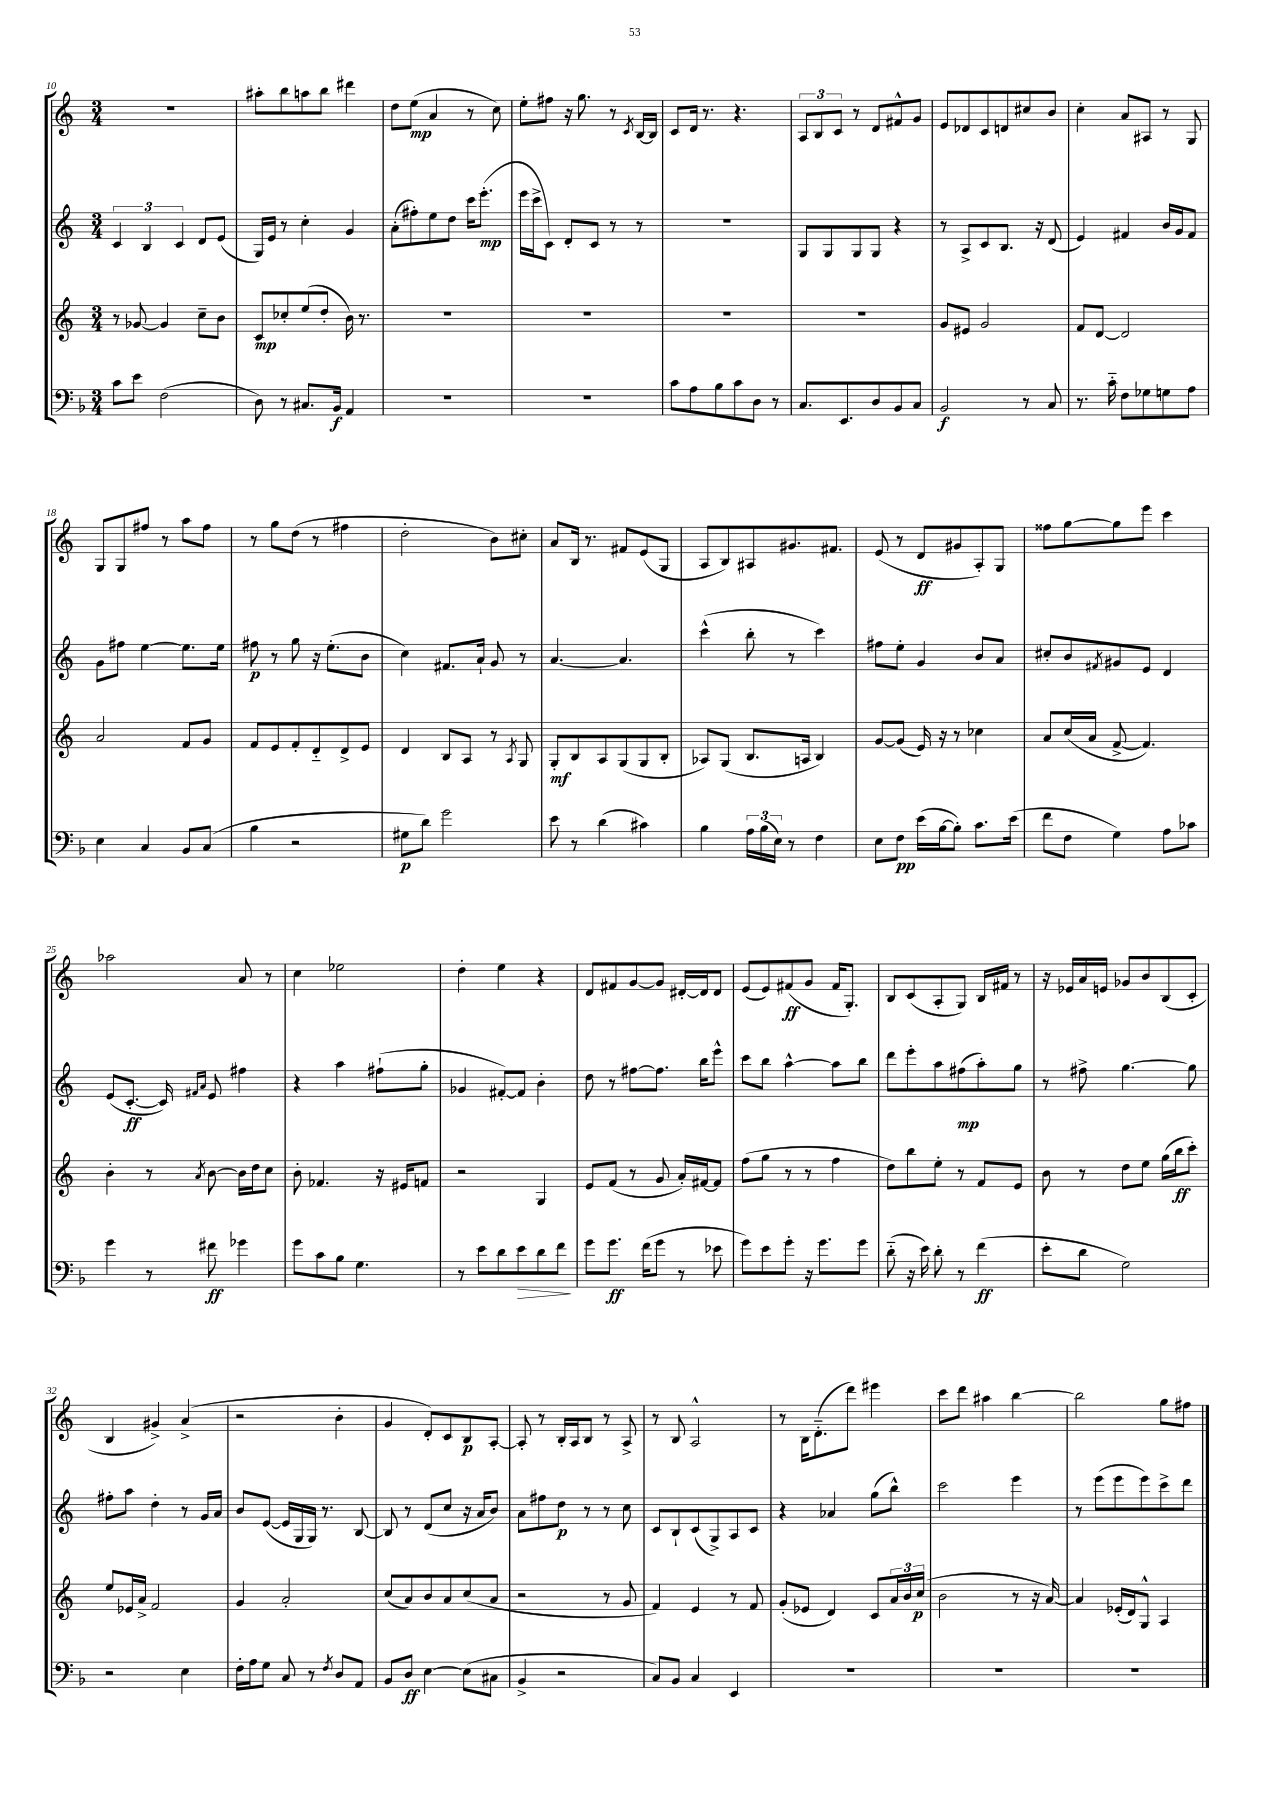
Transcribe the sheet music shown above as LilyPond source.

<<
\new StaffGroup <<
\new Staff = "s0" {
    \clef treble \key c \major \numericTimeSignature \time 3/4
    R2. |
    ais''8-. b''8 a''8 b''8 dis'''4 |
    d''8 e''8\mp( a'4 r8 c''8) |
    e''8-. fis''8 r16 g''8. r8 \acciaccatura { c'8 } b16~ b16 |
    c'8 d'16 r8. r4. |
    \tuplet 3/2 { a8 b8 c'8 } r8 d'8 fis'8-^ g'8 |
    e'8 des'8 c'8 d'8 cis''8 b'8 |
    c''4-. a'8 ais8 r8 g8 |
    g8 g8 fis''8 r8 a''8 fis''8 |
    r8 g''8 d''8( r8 fis''4 |
    d''2-. b'8) cis''8-. |
    a'8 b16 r8. fis'8 e'8( g8 |
    a8 b8) ais8 gis'8. fis'8. |
    e'8( r8 d'8\ff gis'8 a8-.) g8 |
    fisis''8 g''8~ g''8 e'''8 c'''4 |
    aes''2 a'8 r8 |
    c''4 ees''2 |
    d''4-. e''4 r4 |
    d'8 fis'8 g'8~ g'8 dis'16~-. dis'16 dis'8 |
    e'8( e'8) fis'8\ff( g'8 fis'16 g8.-.) |
    b8 c'8( a8-. g8) b16 fis'16 r8 |
    r16 ees'16 a'16 e'16 ges'8 b'8 b8( c'8-. |
    b4 gis'4->) a'4->( |
    r2 b'4-. |
    g'4 d'8-.) c'8 b8\p a8~-. |
    a8-. r8 b16-. a16 b8 r8 a8-> |
    r8 b8 a2-^ |
    r8 b16 d'8.-_( d'''8) eis'''4 |
    c'''8 d'''8 ais''4 b''4~ |
    b''2 g''8 fis''8 \bar "|." |
}
\new Staff = "s1" {
    \clef treble \key c \major \numericTimeSignature \time 3/4
    \tuplet 3/2 { c'4 b4 c'4 } d'8 e'8( |
    g16) e'16 r8 c''4-. g'4 |
    a'8-.( fis''8-.) e''8 d''8 c'''16 e'''8.-.\mp( |
    e'''16 c'''16-> c'8) d'8-. c'8 r8 r8 |
    R2. |
    g8 g8 g8 g8 r4 |
    r8 a8-> c'8 b8. r16 d'8( |
    e'4) fis'4 b'16 g'16 fis'8 |
    g'8 fis''8 e''4~ e''8. e''16 |
    fis''8\p r8 g''8 r16 e''8.-.( b'8 |
    c''4) fis'8. a'16-! g'8 r8 |
    a'4.~ a'4. |
    c'''4-^( b''8-. r8 c'''4) |
    fis''8 e''8-. g'4 b'8 a'8 |
    cis''8-. b'8 \acciaccatura { fis'8 } gis'8 e'8 d'4 |
    e'8( c'8.~-.\ff c'16) \grace { fis'16 a'16 } e'8 fis''4 |
    r4 a''4 fis''8-!( g''8-. |
    ges'4 fis'8~-.) fis'8 b'4-. |
    d''8 r8 fis''8~ fis''8. b''16 e'''8-^ |
    c'''8 b''8 a''4~-^ a''8 b''8 |
    d'''8 e'''8-. a''8 fis''8\mp( a''8-.) g''8 |
    r8 fis''8-> g''4.~ g''8 |
    fis''8-. a''8 d''4-. r8 g'16 a'16 |
    b'8 e'8~( e'16 g16 g16) r8. b8~ |
    b8 r8 d'8( c''8 r16 a'16 b'8) |
    a'8 fis''8 d''8\p r8 r8 c''8 |
    c'8 b8-! c'8( g8->) a8 c'8 |
    r4 aes'4 g''8( b''8-^) |
    c'''2 e'''4 |
    r8 e'''8( e'''8 e'''8) c'''8-> d'''8 \bar "|." |
}
\new Staff = "s2" {
    \clef treble \key c \major \numericTimeSignature \time 3/4
    r8 ges'8~ ges'4 c''8-- b'8 |
    c'8\mp ces''8-. e''8( d''8-. b'16) r8. |
    R2. |
    R2. |
    R2. |
    R2. |
    g'8 eis'8 g'2 |
    f'8 d'8~ d'2 |
    a'2 f'8 g'8 |
    f'8 e'8 f'8-. d'8-_ d'8-> e'8 |
    d'4 b8 a8 r8 \acciaccatura { a8 } g8 |
    g8-.\mf b8 a8 g8( g8 b8-. |
    aes8) g8( b8. a16 b4) |
    g'8~ g'8( e'16) r16 r8 ces''4 |
    a'8 c''16( a'16 f'8~-> f'4.) |
    b'4-. r8 \acciaccatura { a'8 } b'8~ b'16 d''16 c''8 |
    b'8-. fes'4. r16 eis'16 f'8 |
    r2 g4 |
    e'8 f'8( r8 g'8 a'16-.) fis'16~ fis'8 |
    f''8( g''8 r8 r8 f''4 |
    d''8) b''8 e''8-. r8 f'8 e'8 |
    b'8 r8 d''8 e''8 g''16( b''16\ff c'''8-.) |
    e''8 ees'16 a'16-> f'2 |
    g'4 a'2-. |
    c''8( a'8) b'8 a'8 c''8( a'8 |
    r2 r8 g'8 |
    f'4) e'4 r8 f'8 |
    g'8-.( ees'8 d'4) c'8 \tuplet 3/2 { a'16 b'16 c''16\p( } |
    b'2 r8 r16 a'16~) |
    a'4 ees'16-.( d'16) g8-^ a4 \bar "|." |
}
\new Staff = "s3" {
    \clef bass \key f \major \numericTimeSignature \time 3/4
    c'8 e'8 f2( |
    d8) r8 cis8. bes,16\f a,4 |
    R2. |
    R2. |
    c'8 a8 bes8 c'8 d8 r8 |
    c8. e,8. d8 bes,8 c8 |
    bes,2\f r8 c8 |
    r8. c'16-_ f8 ges8 g8 a8 |
    e4 c4 bes,8 c8( |
    bes4 r2 |
    gis8\p d'8) g'2 |
    e'8 r8 d'4( cis'4) |
    bes4 \tuplet 3/2 { a16 bes16( e16) } r8 f4 |
    e8 f8\pp e'16( bes16~ bes8-.) c'8. e'16( |
    f'8 f8 g4) a8 ces'8 |
    g'4 r8 fis'8\ff ges'4 |
    g'8 c'8 bes8 g4. |
    r8 e'8 d'8 e'8\> d'8 f'8\! |
    g'8 g'8.\ff f'16( g'8 r8 ees'8 |
    g'8) e'8 g'8-. r16 g'8. g'8 |
    d'8-_( r16 e'16) d'8-. r8 f'4\ff( |
    e'8-. d'8 g2) |
    r2 e4 |
    f16-. a16 g8 c8 r8 \acciaccatura { f8 } d8 a,8 |
    bes,8 d8\ff e4~ e8( cis8 |
    bes,4-> r2 |
    c8) bes,8 c4 e,4 |
    R2. |
    R2. |
    R2. \bar "|." |
}
>>
>>
\layout { \context { \Score currentBarNumber = #10 } }
